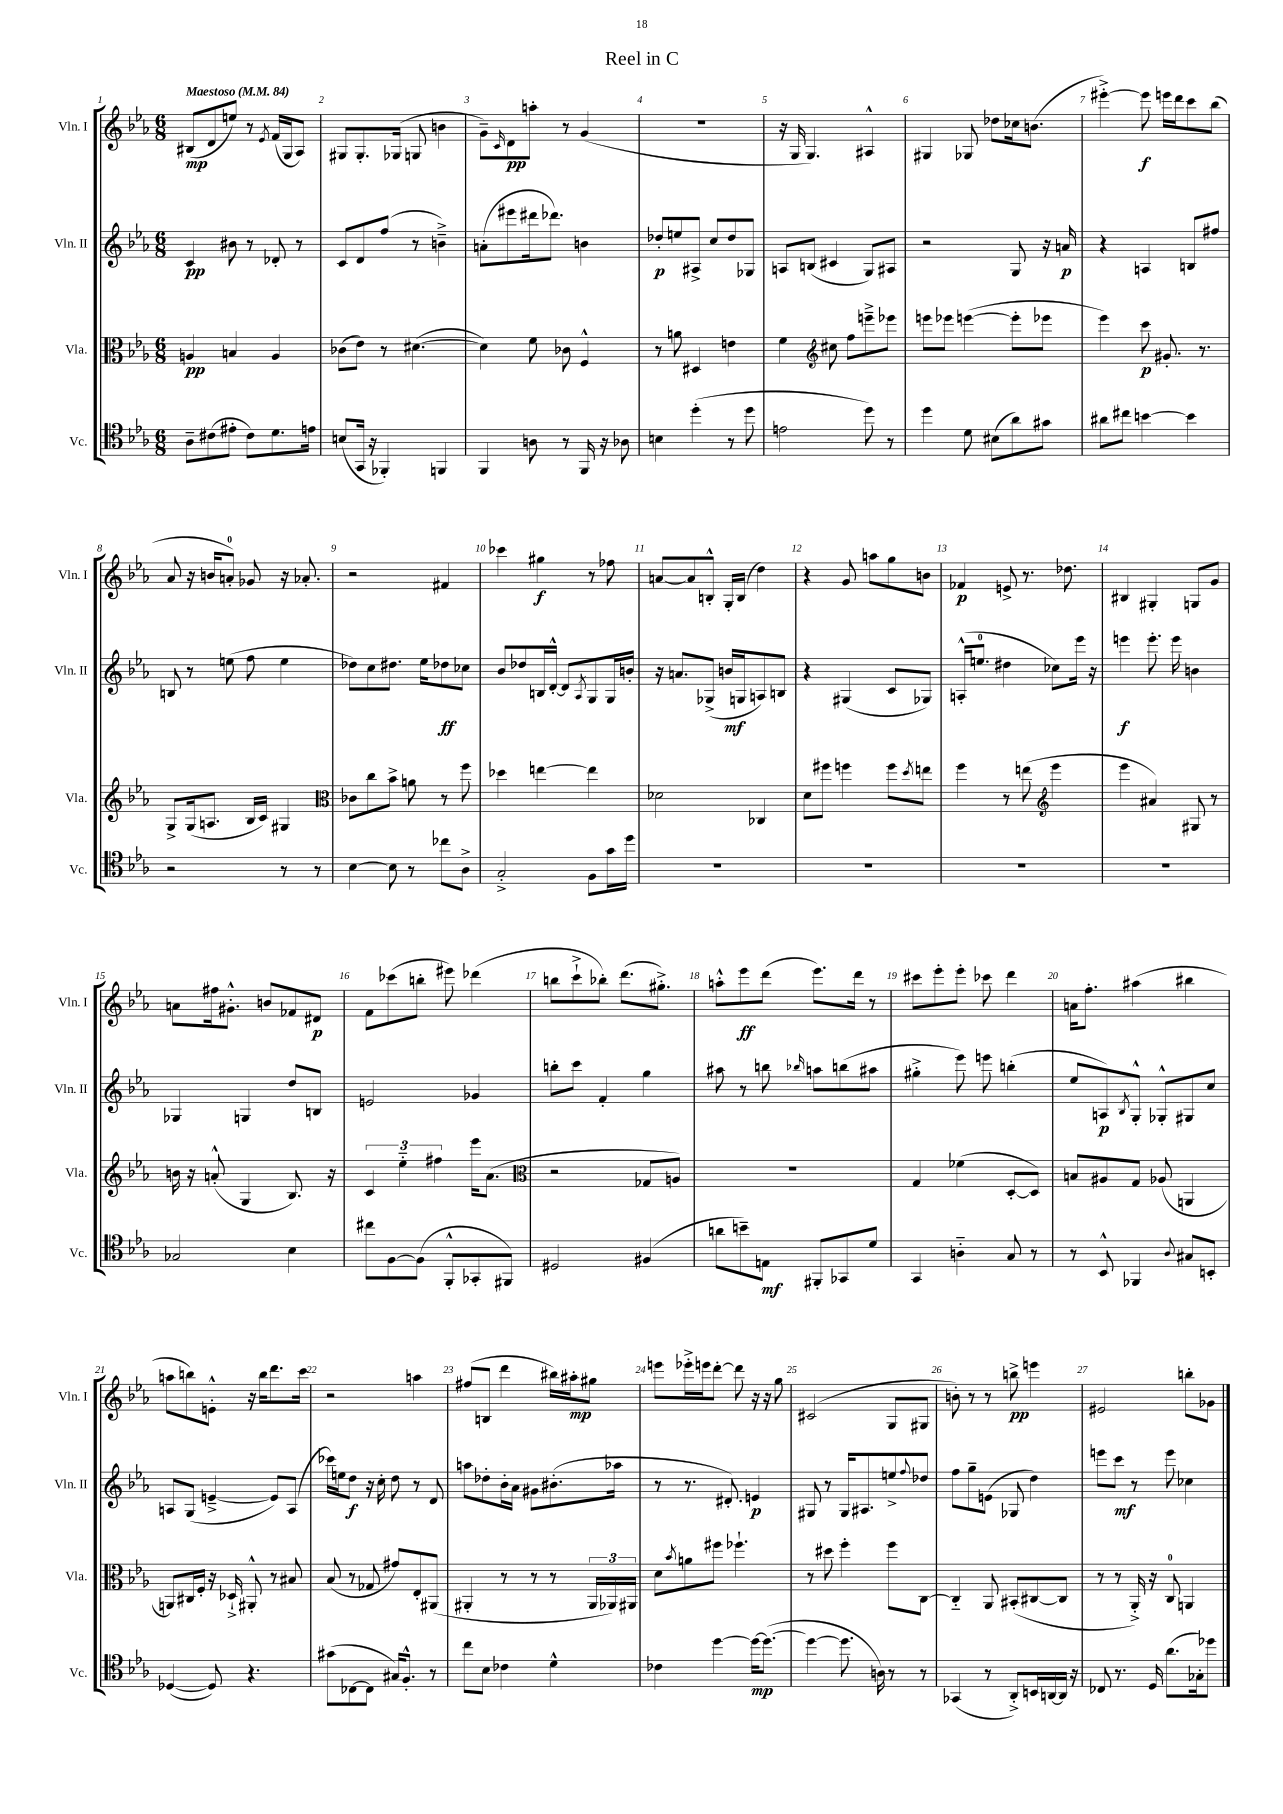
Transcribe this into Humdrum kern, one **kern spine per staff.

**kern	**dynam	**kern	**dynam	**kern	**dynam	**kern	**dynam
*part4	*part4	*part3	*part3	*part2	*part2	*part1	*part1
*staff4	*staff4	*staff3	*staff3	*staff2	*staff2	*staff1	*staff1
*I"Vc.	*	*I"Vla.	*	*I"Vln. II	*	*I"Vln. I	*
*I'Vc.	*	*I'Vla.	*	*I'Vln. II	*	*I'Vln. I	*
*clefC4	*	*clefC3	*	*clefG2	*	*clefG2	*
*k[b-e-a-]	*	*k[b-e-a-]	*	*k[b-e-a-]	*	*k[b-e-a-]	*
*M6/8	*	*M6/8	*	*M6/8	*	*M6/8	*
*MM84	*	*MM84	*	*MM84	*	*MM84	*
=1	=1	=1	=1	=1	=1	=1	=1
!	!	!	!	!	!	!LO:TX:a:B:t=Maestoso	!
8A-~\L	.	4An/	pp	4c/	pp	(8B#X/L	mp
(8c#X\	.	.	.	.	.	8d/	.
8e#X'\J	.	4Bn/	.	8b#X\	.	8een/J)	.
8c#\L)	.	.	.	8r	.	8r	.
.	.	.	.	.	.	8qe-/	.
8.d\	.	4A/	.	8d-X'/	.	(16f/LL	.
.	.	.	.	.	.	16G/J	.
.	.	.	.	8r	.	8A-/J)	.
16en\Jk	.	.	.	.	.	.	.
=2	=2	=2	=2	=2	=2	=2	=2
(8Bn/L	.	(8c-X\L	.	8c/L	.	8G#X/L	.
16GG/Jk	.	8e-\J)	.	8d/	.	8.G#'/	.
16r	.	.	.	.	.	.	.
4FF-X'/)	.	8r	.	(8ff/J	.	.	.
.	.	.	.	.	.	(16G-X/Jk	.
.	.	([4.d#X\	.	8r	.	8Gn/	.
4FFn/	.	.	.	4bn~^\)	.	4bn\	.
=3	=3	=3	=3	=3	=3	=3	=3
4FF/	.	4d#\])	.	(8an'\L	.	8g~\L)	.
.	.	.	.	.	.	16qqc/	.
.	.	.	.	8eee#X\	.	8d\	pp
8An\	.	8f\	.	16ddd#X\k	.	8aan'\J	.
.	.	.	.	8.ddd-X\J)	.	.	.
8r	.	8c-X\	.	.	.	8r	.
16FF/	.	4F^^/	.	4bn\	.	(4g/	.
16r	.	.	.	.	.	.	.
8A-X\	.	.	.	.	.	.	.
=4	=4	=4	=4	=4	=4	=4	=4
4Bn\	.	8r	.	8dd-X'/L	p	2.r	.
.	.	8an\	.	8een/	.	.	.
(4dd'\	.	4D#X/	.	8A#X^/J	.	.	.
.	.	.	.	8cc/L	.	.	.
8r	.	4en\	.	8dd-/	.	.	.
8dd\	.	.	.	8G-X/J	.	.	.
=5	=5	=5	=5	=5	=5	=5	=5
2en\	.	4f\	.	8An/L	.	16r	.
.	.	.	.	.	.	16G/	.
.	.	.	.	(8Bn/J	.	4.G/)	.
*	*	*clefG2	*	*	*	*	*
.	.	8cc#X\	.	4c#X/	.	.	.
.	.	8ff\L	.	.	.	.	.
8dd\)	.	8eeen~^\	.	8G/L)	.	4A#X^^/	.
8r	.	8eee-X\J	.	8A#X/J	.	.	.
=6	=6	=6	=6	=6	=6	=6	=6
4dd\	.	8eeen\L	.	2r	.	4G#X/	.
.	.	8eee-X\J	.	.	.	.	.
8d\	.	([4eeen\	.	.	.	8G-X/	.
(8B#X\L	.	.	.	.	.	8dd-X\L	.
8a-\)	.	8eee'\L]	.	8G/	.	16cc-X\k	.
.	.	.	.	.	.	(8.bn\J	.
8g#X\J	.	8eee-X\J	.	16r	.	.	.
.	.	.	.	16an/	p	.	.
=7	=7	=7	=7	=7	=7	=7	=7
8a#X\L	.	4eee-\)	.	4r	.	[4eee#X'^\)	.
8cc#X\J	.	.	.	.	.	.	.
[4bn\	.	8ccc\	p	4An/	.	8eee#\]	f
.	.	8.g#X'/	.	.	.	16eeen\LL	.
.	.	.	.	.	.	16ddd\J	.
4b\]	.	.	.	8Bn/L	.	8ccc\	.
.	.	8.r	.	.	.	.	.
.	.	.	.	8ff#X/J	.	(8bb-\J	.
!!LO:LB:g=z
=8	=8	=8	=8	=8	=8	=8	=8
2r	.	8G^/L	.	8Bn/	.	8a-/	.
.	.	(16G/k	.	8r	.	16r	.
.	.	8.An/J	.	.	.	16bn/KL	.
.	.	.	.	(8een\	.	8an'/J)	.
.	.	16B-/LL	.	8ff\	.	8g-X/	.
.	.	16c/JJ)	.	.	.	.	.
8r	.	4G#X/	.	4ee\	.	16r	.
.	.	.	.	.	.	8.a-X'/	.
8r	.	.	.	.	.	.	.
=9	=9	=9	=9	=9	=9	=9	=9
*	*	*clefC3	*	*	*	*	*
[4B-\	.	8c-X\L	.	8dd-X\L)	.	2r	.
.	.	8cc\	.	8cc\	.	.	.
8B-\]	.	8b-^\J	.	8.dd#X\J	.	.	.
8r	.	8an\	.	.	.	.	.
.	.	.	.	16ee-\KL	.	.	.
8cc-X\L	.	8r	.	8dd-X\	ff	4f#X/	.
8A-^\J	.	8ff\	.	8cc-X\J	.	.	.
=10	=10	=10	=10	=10	=10	=10	=10
2G'^/	.	4dd-X\	.	8b-/L	.	4ccc-X\	.
.	.	.	.	8dd-X/	.	.	.
.	.	[4een\	.	16Bn/L	.	4gg#X\	f
.	.	.	.	[16d'^^/JJ	.	.	.
.	.	.	.	8d/L]	.	.	.
.	.	.	.	8qA-/	.	.	.
8F\L	.	4ee\]	.	8G/	.	8r	.
16g\L	.	.	.	16G/L	.	8ff-X\	.
16dd\JJ	.	.	.	16bn'/JJ	.	.	.
=11	=11	=11	=11	=11	=11	=11	=11
2.r	.	2d-X\	.	16r	.	[8an/L	.
.	.	.	.	8.an/L	.	.	.
.	.	.	.	.	.	8a/]	.
.	.	.	.	(8G-X^/J	.	8Bn'^^/J	.
.	.	.	.	16bn/LL	mf	16G'/LL	.
.	.	.	.	16Gn/J	.	(16B/JJ	.
.	.	4C-X/	.	8An/)	.	4dd\)	.
.	.	.	.	8Bn/J	.	.	.
=12	=12	=12	=12	=12	=12	=12	=12
2.r	.	8d\L	.	4r	.	4r	.
.	.	8ff#X\J	.	.	.	.	.
.	.	4ffn\	.	(4G#X/	.	8g/	.
.	.	.	.	.	.	8aan\L	.
.	.	8ff\L	.	8c/L	.	8gg\	.
.	.	8qdd/	.	.	.	.	.
.	.	8een\J	.	8G-X/J)	.	8bn\J	.
=13	=13	=13	=13	=13	=13	=13	=13
2.r	.	4ff\	.	(16An'^^/KL	.	4f-X/	p
.	.	.	.	8.een/J	.	.	.
.	.	8r	.	4dd#X\	.	8en^/	.
.	.	(8een\	.	.	.	8.r	.
*	*	*clefG2	*	*	*	*	*
.	.	4eee-\	.	8cc-X\L)	.	.	.
.	.	.	.	.	.	8.dd-X\	.
.	.	.	.	16eee-\Jk	.	.	.
.	.	.	.	16r	.	.	.
=14	=14	=14	=14	=14	=14	=14	=14
2.r	.	4eee-\	.	4eeen\	f	4B#X/	.
.	.	4a#X/)	.	8.eee'\	.	4G#X'/	.
.	.	.	.	16eee\	.	.	.
.	.	8G#X/	.	4bn\	.	8Gn/L	.
.	.	8r	.	.	.	8g/J	.
!!LO:LB:g=z
=15	=15	=15	=15	=15	=15	=15	=15
2G-X/	.	16bn\	.	4G-X/	.	8an\L	.
.	.	16r	.	.	.	.	.
.	.	(8an'^^/	.	.	.	16ff#X\k	.
.	.	.	.	.	.	8.g#X'^^\J	.
.	.	4G/	.	4Gn/	.	.	.
.	.	.	.	.	.	8bn/L	.
4B-\	.	8.B-/)	.	8dd/L	.	8f-X/	.
.	.	.	.	8Bn/J	.	8d#X/J	p
.	.	16r	.	.	.	.	.
=16	=16	=16	=16	=16	=16	=16	=16
8cc#X\L	.	6c/	.	2en/	.	8f\L	.
[8F\	.	.	.	.	.	(8ccc-X\	.
.	.	6ee-\	.	.	.	.	.
(8F\J]	.	.	.	.	.	8bbn'\J	.
.	.	6ff#X\	.	.	.	.	.
8FF'^^/L	.	.	.	.	.	8eee#X\)	.
8GG-X'/	.	16eee-\KL	.	4g-X/	.	(4ddd-X\	.
.	.	(8.a-\J	.	.	.	.	.
8FF#X/J)	.	.	.	.	.	.	.
=17	=17	=17	=17	=17	=17	=17	=17
*	*	*clefC3	*	*	*	*	*
2D#X/	.	2r	.	8bbn'\L	.	8bbn\L	.
.	.	.	.	8ccc\J	.	8ccc`^\	.
.	.	.	.	4f'/	.	8bb-X'\J)	.
.	.	.	.	.	.	(8.ddd\L	.
(4F#X/	.	8G-X/L	.	4gg\	.	.	.
.	.	.	.	.	.	8.gg#X'^\J)	.
.	.	8An/J)	.	.	.	.	.
=18	=18	=18	=18	=18	=18	=18	=18
8an\L	.	2.r	.	8aa#X\	.	8aan'^^\L	.
8bn~\)	.	.	.	8r	.	8eee-\	ff
8En\J	mf	.	.	8bbn\	.	(8ddd\J	.
.	.	.	.	16qqbb-X/	.	.	.
8FF#X'/L	.	.	.	8aan\L	.	8.eee-\L)	.
8GG-X/	.	.	.	(8bbn\	.	.	.
.	.	.	.	.	.	16ddd\Jk	.
8d/J	.	.	.	8aa#X\J	.	8r	.
=19	=19	=19	=19	=19	=19	=19	=19
4GG/	.	4G/	.	4gg#X'^\	.	8ccc#X\L	.
.	.	.	.	.	.	8eee-'\	.
4An\	.	(4f-X\	.	8eee-\)	.	8eee-'\J	.
.	.	.	.	8eeen\	.	8ccc-X\	.
8G/	.	[8D'/L	.	(4bbn'\	.	4ddd\	.
8r	.	8D/J])	.	.	.	.	.
=20	=20	=20	=20	=20	=20	=20	=20
8r	.	8Bn/L	.	8ee-/L	.	16an\KL	.
.	.	.	.	.	.	8.ff'\J	.
8BB-^^/	.	8A#X/	.	8An/)	p	.	.
.	.	.	.	8qB-/	.	.	.
4FF-X/	.	8G/J	.	8G'^^/J	.	(4aa#X\	.
.	.	(8A-X/	.	8G-X'^^/L	.	.	.
8qqA-/	.	.	.	.	.	.	.
8G#X/L	.	4AAn/	.	8G#X/	.	4bb#X\	.
8BBn'/J	.	.	.	8cc/J	.	.	.
!!LO:LB:g=z
=21	=21	=21	=21	=21	=21	=21	=21
([4D-X/	.	8AAn/L)	.	8An/L	.	8aan\L	.
.	.	16C#X/L	.	(8G/J	.	8bbn\)	.
.	.	16F'/JJ	.	.	.	.	.
8D-/])	.	16r	.	[4en~^/	.	8en'^^\J	.
.	.	16D-X`^/	.	.	.	.	.
4.r	.	8AA#X'^^/	.	.	.	16r	.
.	.	.	.	.	.	16bb\KL	.
.	.	8r	.	8e/L])	.	8.ddd\	.
.	.	8B#X/	.	(8A/J	.	.	.
.	.	.	.	.	.	16ccc\Jk	.
=22	=22	=22	=22	=22	=22	=22	=22
(8g#X\L	.	(8B-/	.	16ccc-X\LL)	.	2r	.
.	.	.	.	16een\J	.	.	.
[8C-X\	.	8r	.	8dd\J	f	.	.
8C-\J]	.	8G-X/	.	16r	.	.	.
.	.	.	.	16cc'\	.	.	.
16G#X/KL)	.	8g#X/L)	.	8dd\	.	.	.
8.F'^^/J	.	.	.	.	.	.	.
.	.	8E-'/	.	8r	.	4aan\	.
8r	.	(8AA#X/J	.	8d/	.	.	.
=23	=23	=23	=23	=23	=23	=23	=23
8cc\L	.	4AA#X'/	.	8aan\L	.	(8ff#X/L	.
8B-\J	.	.	.	8dd-X'\	.	8Bn/J	.
4c-X\	.	8r	.	16b-'\L	.	4ddd\	.
.	.	.	.	16a-\JJ	.	.	.
.	.	8r	.	8g#X\L	.	.	.
4d^^\	.	8r	.	(8.b#X'\	.	16bb#X\LL)	.
.	.	.	.	.	.	16aa#X'\J	mp
.	.	24AA#/LL	.	.	.	8gg#X\J	.
.	.	24AA-X/)	.	.	.	.	.
.	.	.	.	16aa-X\Jk	.	.	.
.	.	24AA#X/JJ	.	.	.	.	.
=24	=24	=24	=24	=24	=24	=24	=24
4c-X\	.	8d\L	.	8r	.	8eeen\L	.
.	.	8qb-/	.	.	.	.	.
.	.	8an\	.	8.r	.	16eee-X'^\L	.
.	.	.	.	.	.	16eeen\J	.
[4dd\	.	8ff#X\J	.	.	.	[8ddd'\J	.
.	.	.	.	8.d#X'/)	.	.	.
.	.	4.ff-X`\	.	.	.	8ddd\]	.
16dd\KL_	mp	.	.	4en/	p	16r	.
(8.dd\J_	.	.	.	.	.	16r	.
.	.	.	.	.	.	8gg\	.
=25	=25	=25	=25	=25	=25	=25	=25
4dd\_	.	8r	.	8G#X/	.	(2c#X/	.
.	.	8dd#X\	.	8r	.	.	.
8.dd\]	.	4ff'\	.	16G#/KL	.	.	.
.	.	.	.	8.A#X/	.	.	.
16An\)	.	.	.	.	.	.	.
8r	.	8ff\L	.	8een^/	.	8G/L	.
.	.	.	.	8qqff/	.	.	.
8r	.	[8C\J	.	8dd-X/J	.	8G#X/J	.
=26	=26	=26	=26	=26	=26	=26	=26
(4GG-X/	.	4C/]	.	8ff\L	.	8bn'\)	.
.	.	.	.	8gg~\	.	8r	.
8r	.	8AA-/	.	(8en\J	.	8r	.
8AA-'^/L)	.	(8BB#X'/L	.	8G-X/	.	8bbn^\	pp
16BBn/L	.	[8C#X/	.	4dd\)	.	4eeen\	.
[16AAn/	.	.	.	.	.	.	.
16AA/JJ]	.	8C#/J]	.	.	.	.	.
16r	.	.	.	.	.	.	.
=27	=27	=27	=27	=27	=27	=27	=27
8C-X/	.	8r	.	8eeen\L	.	2e#X/	.
8.r	.	8r	.	8ccc\J	mf	.	.
.	.	16AA-'^/)	.	8r	.	.	.
16D/	.	16r	.	.	.	.	.
(8.a-\L	.	8C/	.	8eee\	.	.	.
.	.	4AAn/	.	4cc-X\	.	8bbn'\L	.
16G-X'\k)	.	.	.	.	.	.	.
8dd-X\J	.	.	.	.	.	8g-X\J	.
==	==	==	==	==	==	==	==
*-	*-	*-	*-	*-	*-	*-	*-
